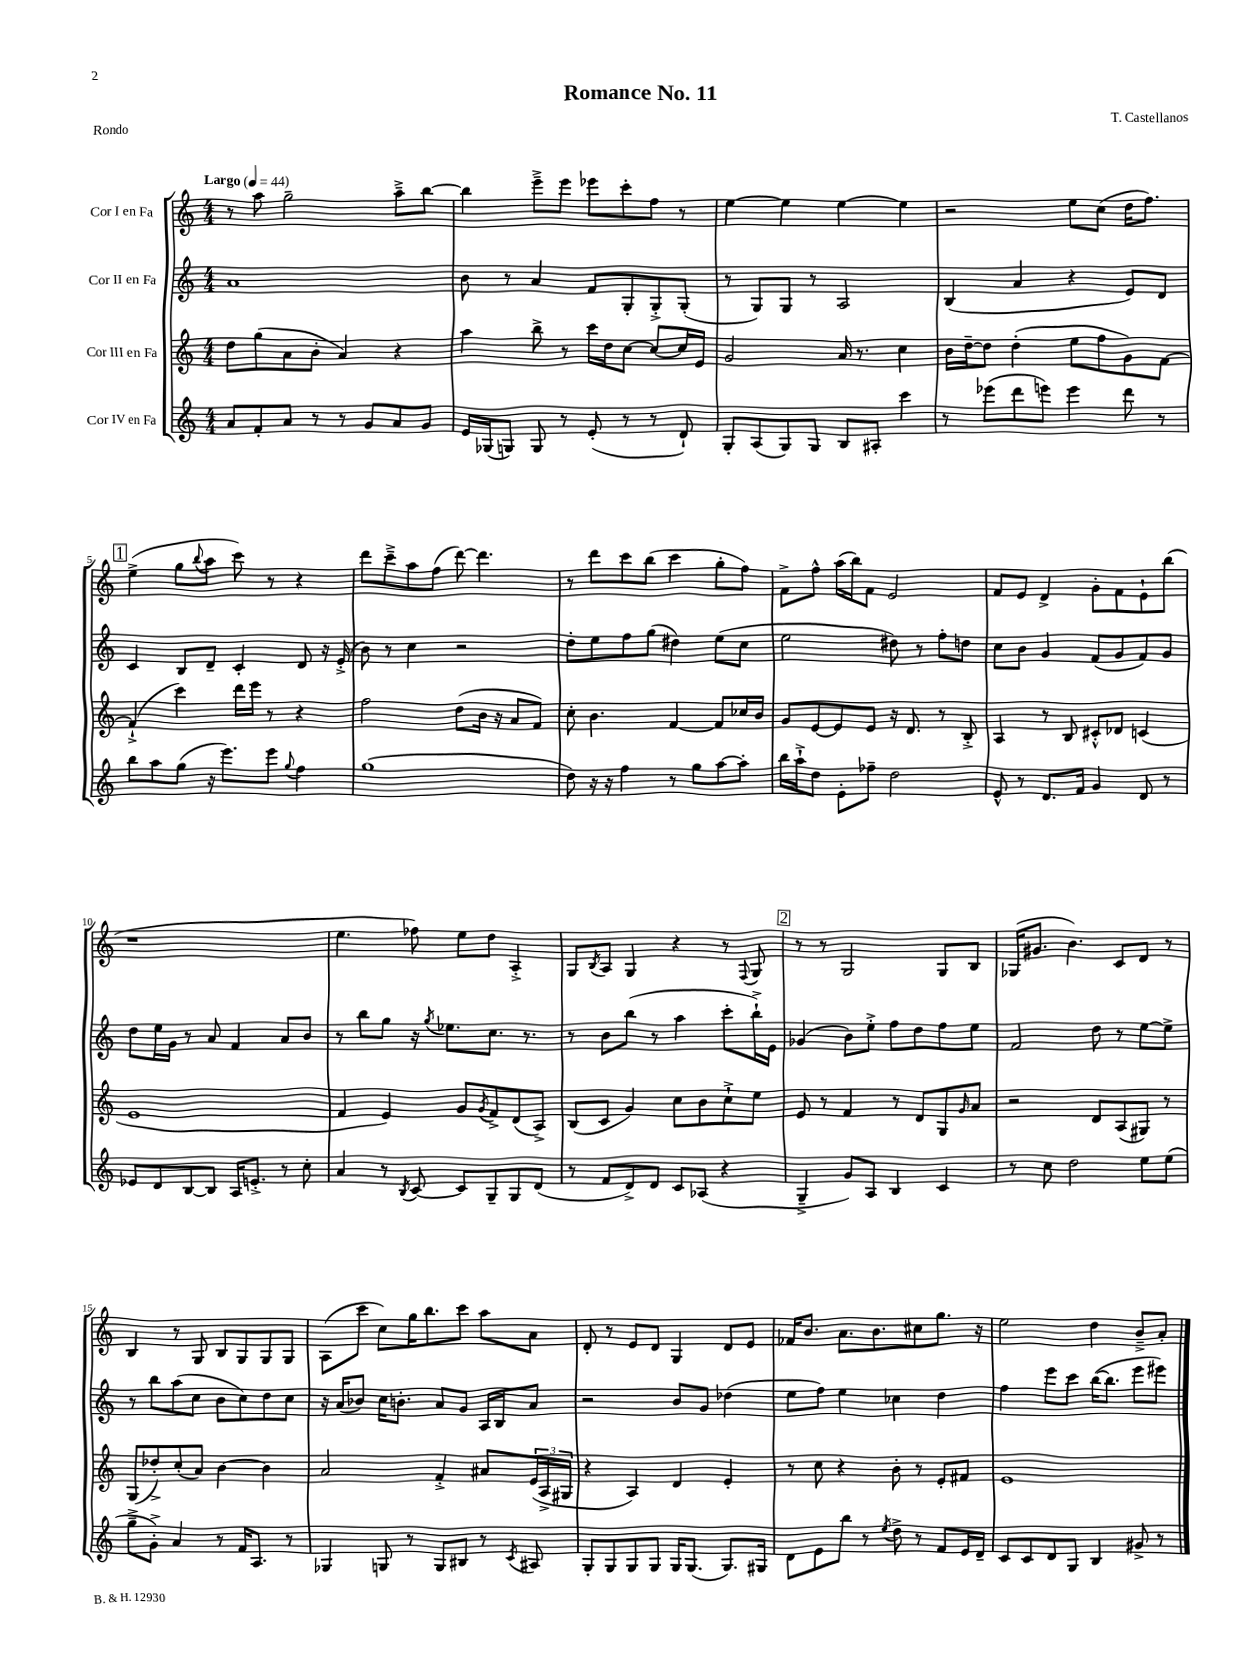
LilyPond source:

\header { title = "Romance No. 11" composer = "T. Castellanos" piece = "Rondo" }
<<
\new StaffGroup <<
\new Staff = "s0" \with { instrumentName = "Cor I en Fa" } {
    \clef treble \key c \major \numericTimeSignature \time 4/4 \tempo "Largo" 4 = 44
    r8 a''8 g''2-- a''8---> b''8~ |
    b''4 e'''8---> e'''8 ees'''8 c'''8-. f''8 r8 |
    e''4~ e''4 e''4~ e''4 |
    r2 e''8 c''8( d''16 f''8.) |
    \mark \markup { \box "1" } e''4->( g''8 \appoggiatura { b''8 } a''8 c'''8) r8 r4 |
    d'''8 c'''8---> a''8 f''8( d'''8~) d'''4. |
    r8 d'''8 c'''8 b''8( c'''4 g''8-. f''8) |
    f'8-> f''8-^ a''16( b''16) f'8 e'2 |
    f'8 e'8 d'4-> g'8-. f'8 e'8-! b''8( |
    r1 |
    e''4. fes''8) e''8 d''8 a4-.-> |
    g8 \acciaccatura { b8 } a8 g4 r4 r8 \appoggiatura { f8 } g8 |
    \mark \markup { \box "2" } r8 r8 g2 g8 b8 |
    ges16( gis'8. b'4.) c'8 d'8 r8 |
    b4 r8 g8 b8 g8 g8 g8 |
    a8( c'''8 c''8) g''16 b''8. c'''8 a''8 a'8 |
    d'8-. r8 e'8 d'8 g4 d'8 e'8 |
    fes'16 b'8. a'8. b'8. cis''8 g''8. r16 |
    e''2 d''4 b'8---> a'8-. \bar "|." |
}
\new Staff = "s1" \with { instrumentName = "Cor II en Fa" } {
    \clef treble \key c \major \numericTimeSignature \time 4/4
    a'1 |
    b'8 r8 a'4 f'8 g8-. g8-.-> g8-.( |
    r8 g8) g8 r8 a2 |
    b4( a'4 r4 e'8) d'8 |
    \mark \markup { \box "1" } c'4 b8 d'8-- c'4-. d'8 r16 e'16-.->( |
    b'8) r8 c''4 r2 |
    d''8-. e''8 f''8 g''8( dis''4) e''8( c''8 |
    e''2 dis''8) r8 f''8-. d''8 |
    c''8 b'8 g'4 f'8( g'8 f'8) g'8 |
    d''8 e''16 g'16 r8 a'8 f'4 a'8 b'8 |
    r8 b''8 g''8 r16 \acciaccatura { g''8 } ees''8. c''8. r8. |
    r8 b'8 b''8( r8 a''4 c'''8-. b''16-!->) e'16 |
    \mark \markup { \box "2" } ges'4( b'8) e''8-.-> f''8 d''8 f''8 e''8 |
    f'2 d''8 r8 e''8~ e''8-> |
    r8 b''8 a''8( c''8 b'8 c''8) d''8 c''8 |
    r16 a'16( bes'8) c''16 b'8.-. a'8 g'8 a16 b16 a'8 |
    r2 b'8 g'8 des''4( |
    e''8 f''8) e''4 ces''4 d''4 |
    f''4 e'''8 c'''8 b''16~( b''8. e'''8 eis'''8) \bar "|." |
}
\new Staff = "s2" \with { instrumentName = "Cor III en Fa" } {
    \clef treble \key c \major \numericTimeSignature \time 4/4
    d''8 g''8( a'8 b'8-. a'4) r4 |
    a''4 b''8-> r8 c'''16 d''16 c''8~ c''8~ c''16 e'16 |
    g'2 a'16 r8. c''4 |
    b'16 d''16~-- d''8 d''4-.( e''8 f''8 g'8) f'8~ |
    \mark \markup { \box "1" } f'4-!->( c'''4) d'''16 e'''16 r8 r4 |
    f''2 d''8( b'16 r16 a'8 f'8) |
    c''8-. b'4. f'4~ f'8 ces''16 b'16 |
    g'8 e'8~ e'8 e'8 r16 d'8. r8 b8-.-> |
    a4 r8 b8 cis'8-.-^ des'8 c'4( |
    e'1 |
    f'4 e'4) g'8 \acciaccatura { g'8 } f'8-> d'8( a8->) |
    b8( c'8 g'4) c''8 b'8 c''8-!-> e''8 |
    \mark \markup { \box "2" } e'8 r8 f'4 r8 d'8 g8 \grace { g'16 } a'8 |
    r2 d'8 a8( gis8) r8 |
    g8( des''8-.->) c''8-.( a'8) b'4~ b'4 |
    a'2 f'4-.-> ais'8 \tuplet 3/2 { e'16( a16-> gis16 } |
    r4 a4) d'4 e'4-. |
    r8 c''8 r4 b'8-. r8 e'8-. fis'8 |
    e'1 \bar "|." |
}
\new Staff = "s3" \with { instrumentName = "Cor IV en Fa" } {
    \clef treble \key c \major \numericTimeSignature \time 4/4
    a'8 f'8-. a'8 r8 r8 g'8 a'8 g'8 |
    e'16 ges16( g8) g8 r8 e'8-.( r8 r8 d'8-!) |
    g8-. a8( g8) g8 b8 ais8-. c'''4 |
    r8 ees'''8( d'''8 e'''8) e'''4 d'''8 r8 |
    \mark \markup { \box "1" } b''8 a''8 g''8( r16 e'''8.) e'''8 \appoggiatura { g''8 } f''4 |
    g''1( |
    d''8) r16 r16 f''4 r8 g''8 a''8~ a''8-. |
    b''16 a''16-!-> d''8 e'8-. fes''8-- d''2 |
    e'8-^ r8 d'8. f'16 g'4 d'8 r8 |
    ees'8 d'8 b8~ b8 a16 e'8.-.-> r8 c''8-. |
    a'4 r8 \acciaccatura { b8 } c'8~ c'8 g8-- g8 d'8( |
    r8 f'8 d'8->) d'8 c'8 aes8( r4 |
    \mark \markup { \box "2" } g4---> g'8) a8 b4 c'4 |
    r8 c''8 d''2 e''8 e''8( |
    g''8---> g'8-.->) a'4 r8 f'16 a8. r8 |
    ges4 g8 r8 g8 bis8 r8 \acciaccatura { c'8 } ais8 |
    g8-. g8 g8 g8 g16 g8.( g8.) gis16 |
    d'8 e'8 b''8 r8 \acciaccatura { e''8 } d''8-> r8 f'8 e'16 d'16-- |
    c'8 c'8 d'8 g8 b4 gis'8-> r8 \bar "|." |
}
>>
>>
